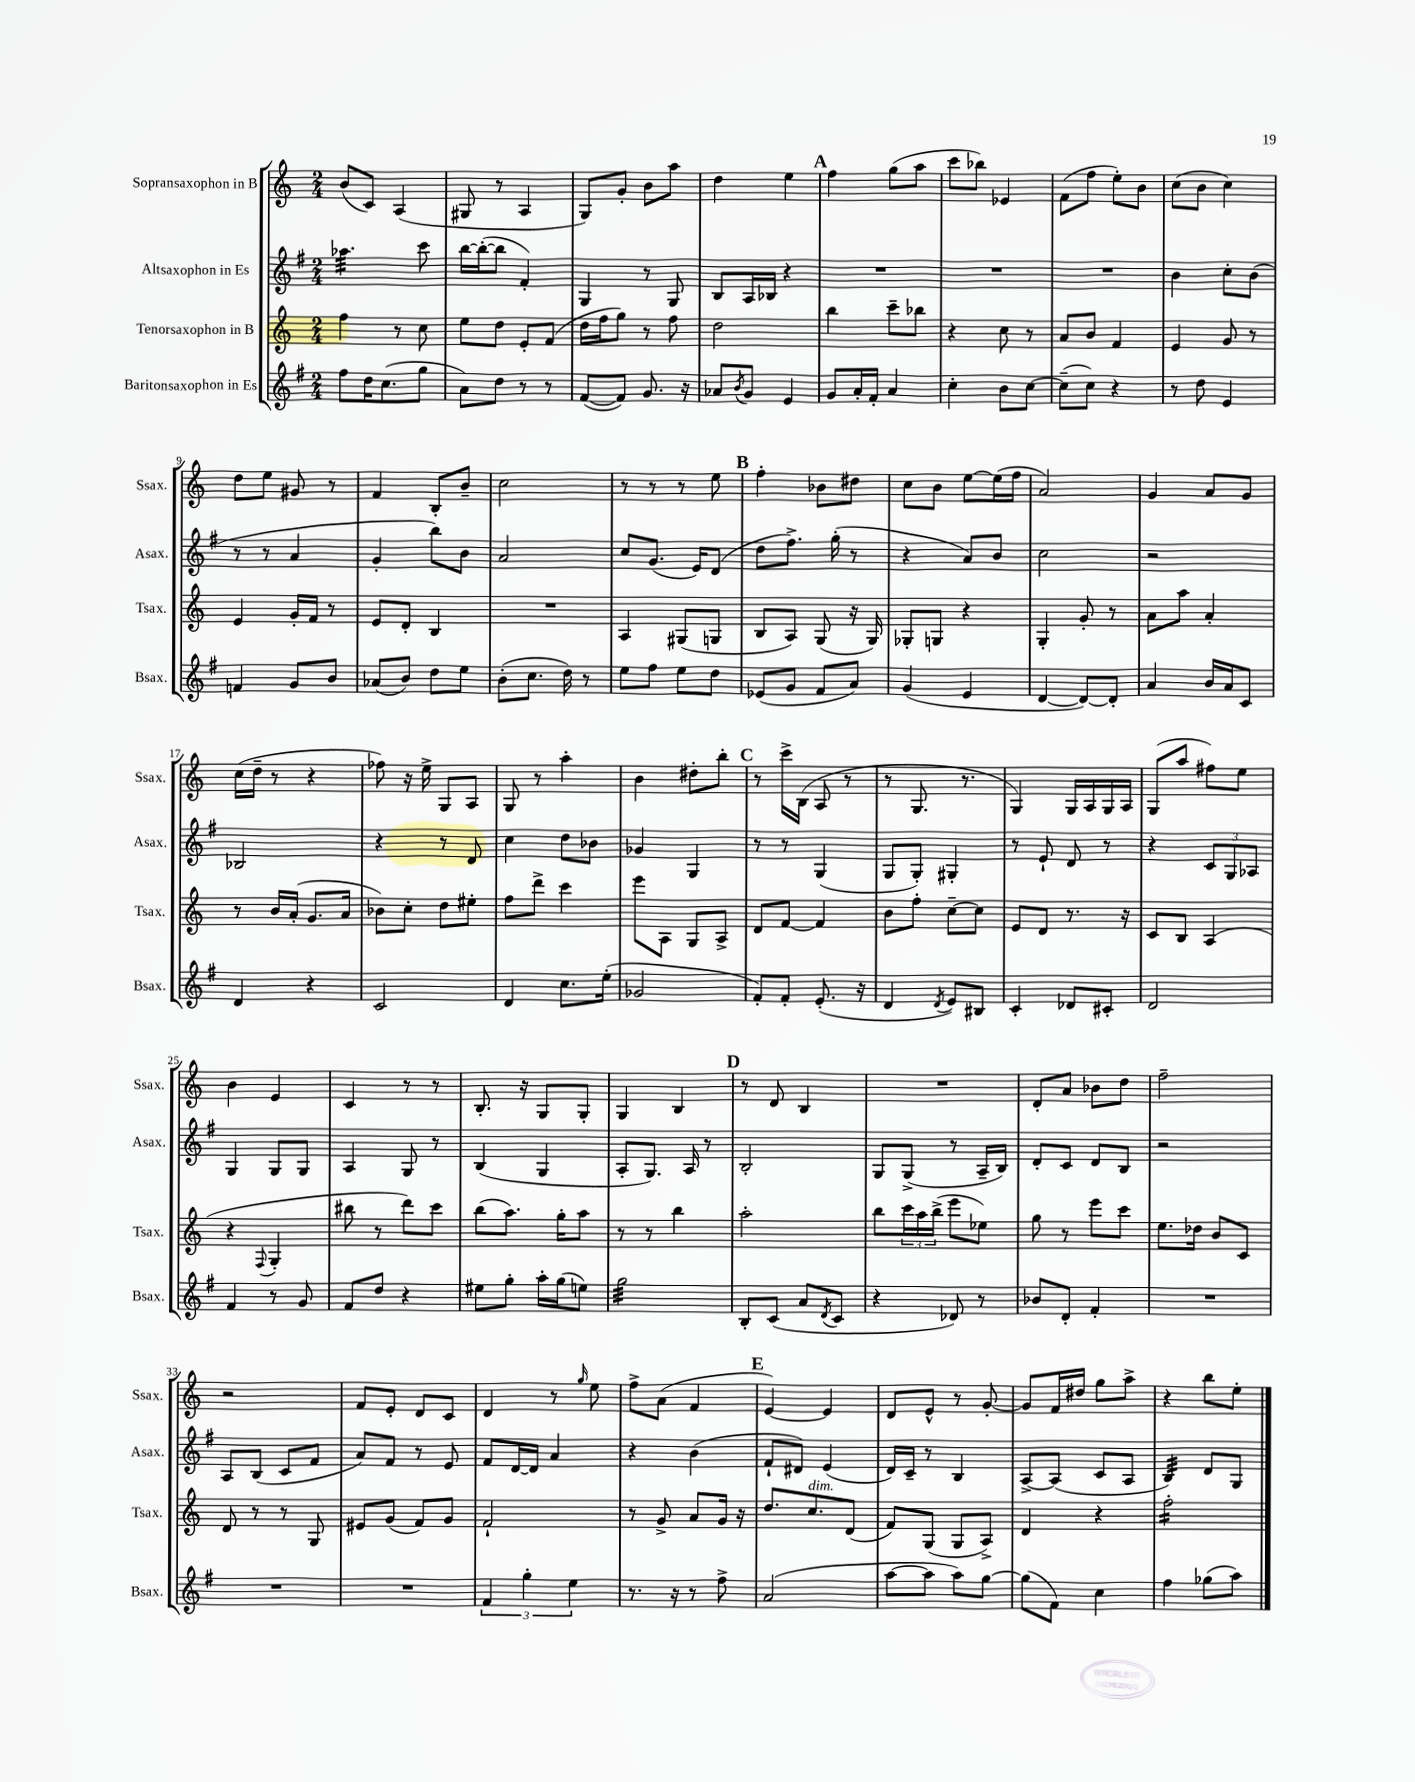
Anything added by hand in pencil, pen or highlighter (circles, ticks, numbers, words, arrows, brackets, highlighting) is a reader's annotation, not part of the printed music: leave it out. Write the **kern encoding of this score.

**kern	**kern	**kern	**kern
*staff4	*staff3	*staff2	*staff1
*clefG2	*clefG2	*clefG2	*clefG2
*k[f#]	*k[]	*k[f#]	*k[]
*M2/4	*M2/4	*M2/4	*M2/4
8ff#	4ff	4.aa-	(8b
16dd	.	.	8c)
(8.cc	.	.	.
.	8r	.	(4A
8gg	8cc	8ccc	.
=	=	=	=
8a)	8ee	[16bb	8G#
.	.	(16bb'_	.
8dd	8dd	8bb]	8r
8r	8e'	4f#')	4A
8r	(8f	.	.
=	=	=	=
([8f#	16dd	4G	8G)
.	16ff	.	.
8f#])	8gg)	.	8g'
8.g	8r	8r	8b
.	8ff	8G	8aa
16r	.	.	.
=	=	=	=
8a-	2dd	8B	4dd
8qb	.	.	.
8g	.	16A	.
.	.	16B-	.
4e	.	4r	4ee
=	=	=	=
8g	4bb	2r	4ff
16a'	.	.	.
16f#'	.	.	.
4a	8ccc~	.	(8gg
.	8bb-	.	8aa
=	=	=	=
4cc'	4r	2r	8ccc
.	.	.	8bb-)
8b	8cc	.	4e-
[8cc	8r	.	.
=	=	=	=
(8cc~]	8a	2r	(8f
8cc)	8b	.	8ff
4r	4f	.	8ee')
.	.	.	8b
=	=	=	=
8r	4e	4b	(8cc
8dd	.	.	8b
4e	8g	8cc'	4cc)
.	8r	(8b	.
=	=	=	=
4f	4e	8r	8dd
.	.	8r	8ee
8g	16g'	4a	8g#
.	16f	.	.
8b	8r	.	8r
=	=	=	=
(8a-	8e	4g'	4f
8b)	8d'	.	.
8dd	4B	8bb)	8B'
8ee	.	8b	8b~
=	=	=	=
(8b'	2r	2a	2cc
8.cc	.	.	.
16dd)	.	.	.
8r	.	.	.
=	=	=	=
8ee	4A	8cc	8r
8ff#	.	(8.g	8r
8ee	(8G#	.	8r
.	.	16e)	.
8dd	8G	(8d	8ee
=	=	=	=
(8e-	8B	8dd	4ff'
8g	8A)	8.ff#^)	.
8f#	(8G	.	8b-
.	.	(16gg'	.
8a)	16r	8r	8dd#
.	16G)	.	.
=	=	=	=
(4g	8G-'	4r	8cc
.	8G	.	8b
4e	4r	8a)	[8ee
.	.	8b	(16ee]
.	.	.	16ff
=	=	=	=
[4d	4G'	2cc	2a)
8d_)	8g'	.	.
8d']	8r	.	.
=	=	=	=
4a	8a	2r	4g
.	8aa	.	.
16b	4a'	.	8a
16a	.	.	.
8c	.	.	8g
=	=	=	=
4d	8r	2B-	(16cc
.	.	.	16dd~
.	16b	.	8r
.	(16a'	.	.
4r	8.g	.	4r
.	16a	.	.
=	=	=	=
2c	8b-)	4r	8ff-)
.	8cc'	.	16r
.	.	.	16ee^
.	8dd	8r	8G
.	8ee#'	8d	8A
=	=	=	=
4d	8ff	4cc	8G
.	8ddd^	.	8r
8.cc	4ccc	8dd	4aa'
.	.	8b-	.
(16ee'	.	.	.
=	=	=	=
2g-	8eee	4g-	4b
.	8A	.	.
.	8G	4G	8dd#'
.	8A^	.	8bb'
=	=	=	=
8f#')	8d	8r	8r
8f#'	[8f	8r	16ccc^
.	.	.	(16B
(8.e'	4f]	(4G	8A
.	.	.	8r
16r	.	.	.
=	=	=	=
4d	8b	8G	8r
.	8ff'	8G')	8.G
8qd	.	.	.
8e)	[8cc~	4G#'	.
.	.	.	8.r
8B#	8cc]	.	.
=	=	=	=
4c'	8e	8r	4G)
.	8d	8e`	.
8d-	8.r	8d	16G
.	.	.	16A
8c#'	.	8r	16G
.	16r	.	16A
=	=	=	=
2d	8c	4r	(8G
.	8B	.	8aa
.	(4A	12c	8ff#)
.	.	12G	.
.	.	.	8ee
.	.	12A-	.
=	=	=	=
4f#	4r	4G	4b
.	8qqF	.	.
8r	4G'	8G	4e
8g	.	8G	.
=	=	=	=
8f#	8bb#	4A	4c
8dd	8r	.	.
4r	8ddd)	8G	8r
.	8ccc	8r	8r
=	=	=	=
8ee#	(8bb	(4B	8.B'
8gg'	8.aa)	.	.
.	.	.	16r
16aa'	.	4G	8G
(16gg	16gg'	.	.
8ee)	8aa	.	8G'
=	=	=	=
2gg	8r	8A'	4G
.	8r	8.G)	.
.	4bb	.	4B
.	.	16A	.
.	.	8r	.
=	=	=	=
8B'	2aa'	2B'	8r
(8c	.	.	8d
8a	.	.	4B
8qd	.	.	.
8c	.	.	.
=	=	=	=
4r	8bb	8G	2r
.	24ccc	(8G^	.
.	24aa	.	.
.	(24bb^	.	.
8d-)	8eee	8r	.
8r	8ee-)	16A~	.
.	.	16B)	.
=	=	=	=
8b-	8gg	8d'	8d'
8d'	8r	8c	8a
4f#'	8eee	8d	8b-
.	8ccc	8B	8dd
=	=	=	=
2r	8.ee	2r	2ff~
.	16dd-	.	.
.	8b	.	.
.	8c	.	.
=	=	=	=
2r	8d	8A	2r
.	8r	(8B	.
.	8r	8c	.
.	8G	8f#	.
=	=	=	=
2r	8e#	8a)	8f
.	(8g	8f#	8e'
.	8f)	8r	8d
.	8g	8e	8c
=	=	=	=
6f#	2f`	8f#	4d
.	.	[16d	.
6gg'	.	.	.
.	.	16d]	.
.	.	4a	8r
6ee	.	.	.
.	.	.	16qqgg
.	.	.	8ee
=	=	=	=
8.r	8r	4r	8ff^
.	8g^	.	(8a
16r	.	.	.
8r	8a	(4b	4f
8ff#^	16g	.	.
.	16r	.	.
=	=	=	=
(2a	8.dd	8f#`	[4e)
.	.	8d#)	.
.	8.cc	.	.
.	.	(4e	4e]
.	(8d	.	.
=	=	=	=
[8aa	8f)	16d)	8d
.	.	16c~	.
8aa]	(8G	8r	8e^^
8aa)	8G	4B	8r
[8gg	8A^)	.	[8g'
=	=	=	=
(8gg]	4d	[8A^	8g]
8f#)	.	(8A]	16f
.	.	.	16dd#
4cc	4r	8c	8gg
.	.	8A	8aa^
=	=	=	=
4ff#	2ff'	4B)	4r
(8gg-	.	8d	8bb
8aa)	.	8G	8ee'
==	==	==	==
*-	*-	*-	*-
